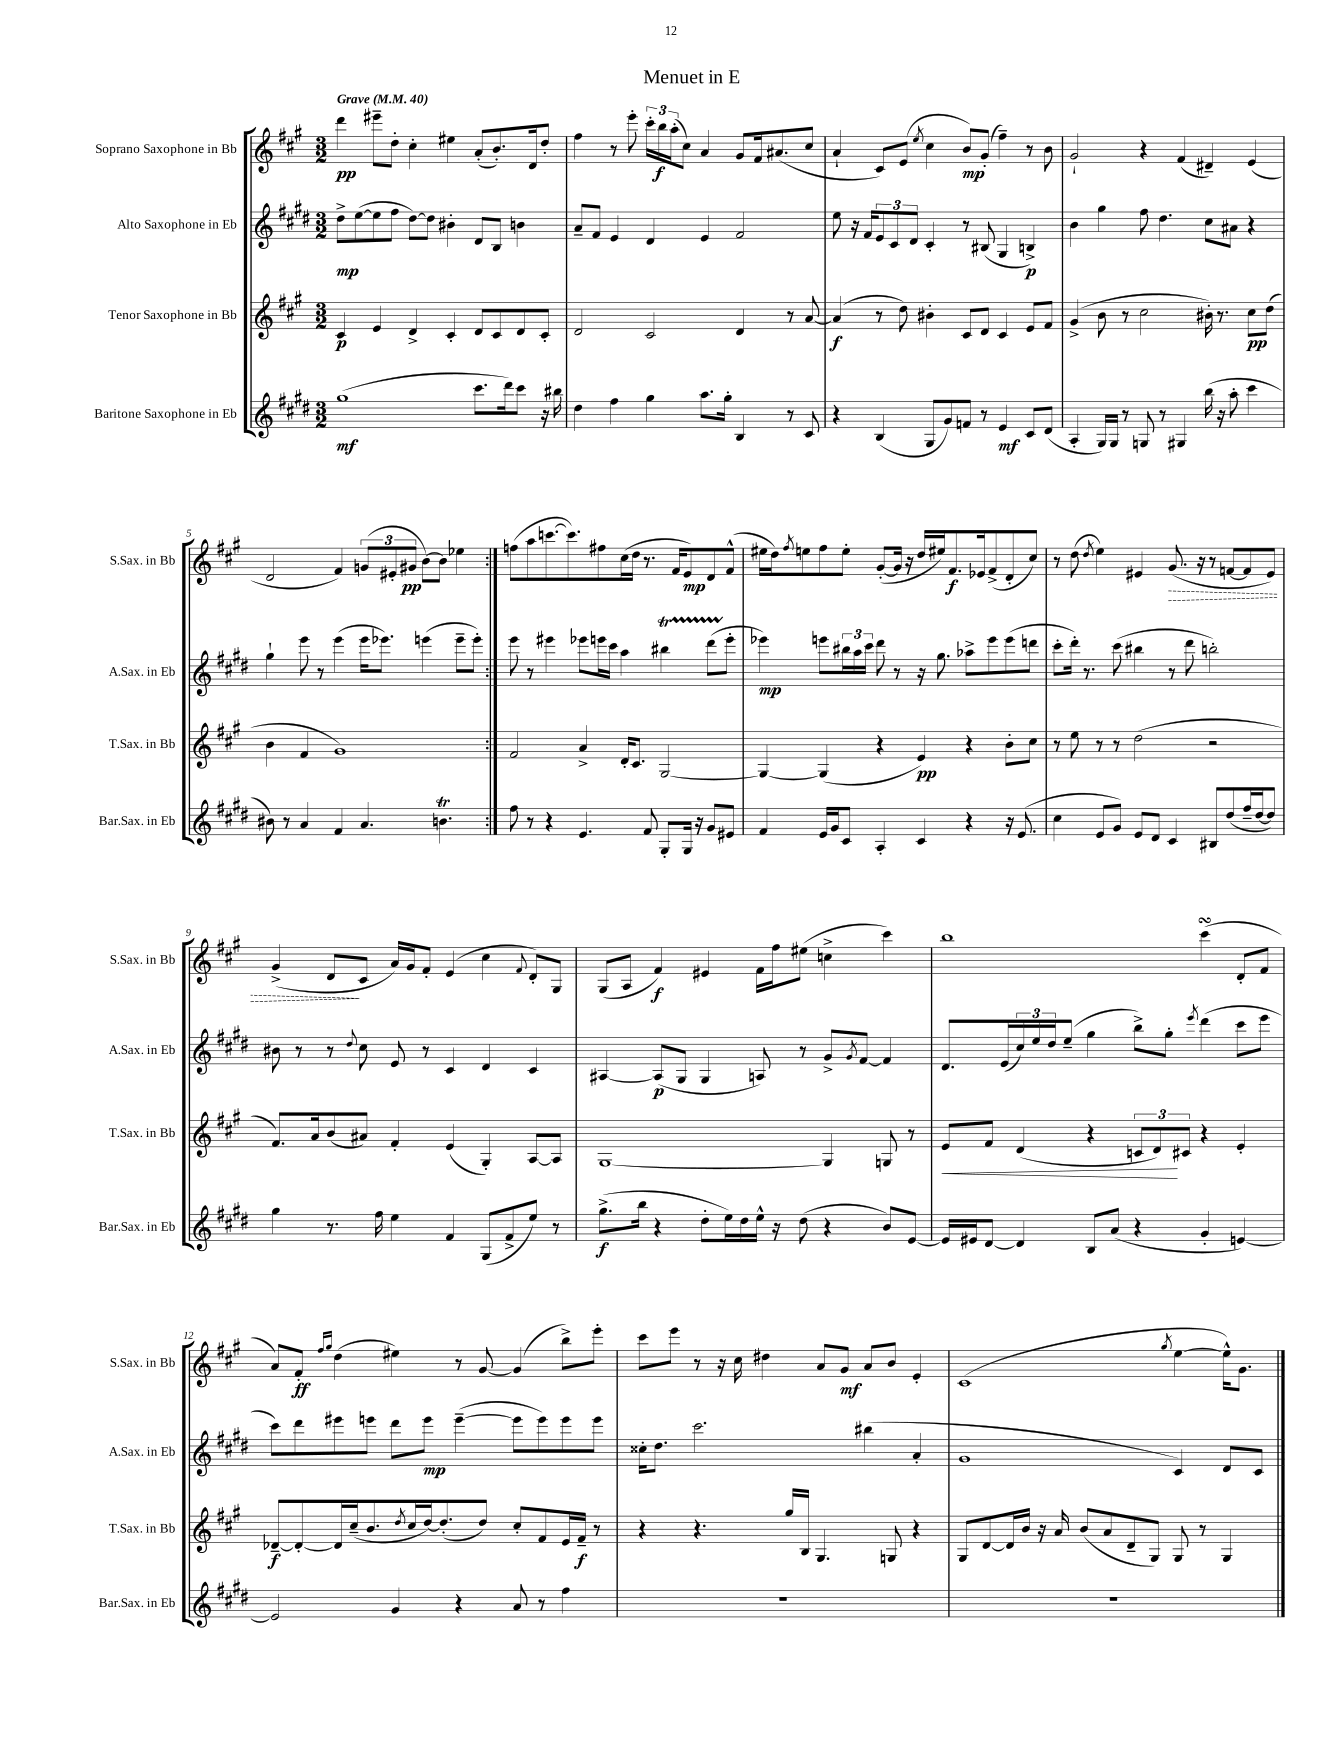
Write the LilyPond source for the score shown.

\header { title = "Menuet in E" }
<<
\new StaffGroup <<
\new Staff = "s0" \with { instrumentName = "Soprano Saxophone in Bb" shortInstrumentName = "S.Sax. in Bb" } {
    \clef treble \key a \major \numericTimeSignature \time 3/2 \tempo "Grave" 4 = 40
    \repeat volta 2 { d'''4\pp eis'''8-- d''8-. cis''4-. eis''4 a'8-.( b'8.-.) d'16 d''8-. |
    fis''4 r8 e'''8-. \tuplet 3/2 { cis'''16-. b''16\f a''16-.( } cis''8) a'4 gis'8 fis'16 ais'8.( cis''8 |
    a'4-! cis'8) e'8( \acciaccatura { e''8 } cis''4 b'8\mp) gis'8-.( fis''4--) r8 b'8 |
    gis'2-! r4 fis'4( dis'4--) e'4( |
    d'2 fis'4) \tuplet 3/2 { g'8( eis'8-. gis'8\pp } b'8~) b'8 ees''4 | }
    f''8( a''8 c'''8.~ c'''8.) fis''8 cis''16( d''16 r8. fis'16 e'8\mp) d'8 fis'8-^( |
    eis''16 d''16) \acciaccatura { fis''8 } e''8 fis''8 e''8-. gis'8~-.( gis'16 r16 d''16 eis''16) fis'8.\f ees'16 fis'8->( d'8-. cis''8) |
    r8 d''8( \acciaccatura { d''8 } e''4) eis'4 \once \override Hairpin.style = #'dashed-line gis'8.\>( r16 r8 f'8~ f'8 eis'8) |
    gis'4->( d'8\! cis'8 a'16) gis'16 fis'8-. e'4( cis''4 \appoggiatura { fis'8 } d'8-.) gis8 |
    gis8( a8 fis'4\f) eis'4 fis'16 fis''16 eis''8( c''4-> cis'''4) |
    b''1 cis'''4\turn( d'8-. fis'8 |
    a'8) fis'8-.\ff \grace { fis''16 gis''16 } d''4( eis''4) r8 gis'8~ gis'4( b''8->) e'''8-. |
    cis'''8 e'''8 r8 r16 cis''16 dis''4 a'8 gis'8\mf a'8 b'8 e'4-. |
    cis'1( \acciaccatura { gis''8 } e''4~ e''16-^) gis'8. \bar "|." |
}
\new Staff = "s1" \with { instrumentName = "Alto Saxophone in Eb" shortInstrumentName = "A.Sax. in Eb" } {
    \clef treble \key e \major \numericTimeSignature \time 3/2
    \repeat volta 2 { dis''8->\mp e''8~( e''8 fis''8 dis''8~) dis''8 bis'4-. dis'8 b8 b'4 |
    a'8-- fis'8 e'4 dis'4 e'4 fis'2 |
    e''8 r16 fis'16 \tuplet 3/2 { e'8 cis'8 dis'8 } cis'4-. r8 bis8( gis4 b4->\p) |
    b'4 gis''4 fis''8 dis''4. cis''8 ais'8 r4 |
    gis''4-! e'''8 r8 e'''4( e'''16 ees'''8.) e'''4( e'''8-- e'''8-.) | }
    e'''8 r8 eis'''4 ees'''8 e'''16 cis'''16 a''4 bis''4\startTrillSpan dis'''8( e'''8-.\stopTrillSpan |
    ees'''4\mp) e'''8 \tuplet 3/2 { bis''16 a''16 cis'''16 } dis'''8 r8 r16 gis''8. aes''8-> e'''8 e'''8( d'''8 |
    cis'''8-. dis'''16-.) r8. cis'''8( bis''4 r8 dis'''8 b''2-.) |
    bis'8 r8 r8 \appoggiatura { dis''8 } cis''8 e'8 r8 cis'4 dis'4 cis'4 |
    ais4~ ais8\p( gis8 gis4 a8) r8 gis'8-> \acciaccatura { gis'8 } fis'8~ fis'4 |
    dis'8. e'16( \tuplet 3/2 { cis''16) e''16 dis''16 } e''8--( gis''4 b''8->) gis''8-. \acciaccatura { e'''8 } dis'''4( cis'''8 e'''8 |
    cis'''8) dis'''8 eis'''8 e'''8 dis'''8 e'''8\mp e'''4~--( e'''8 e'''8) e'''8 e'''8 |
    cisis''16-. dis''8. cis'''2. bis''4( a'4-. |
    gis'1 cis'4) dis'8 cis'8 \bar "|." |
}
\new Staff = "s2" \with { instrumentName = "Tenor Saxophone in Bb" shortInstrumentName = "T.Sax. in Bb" } {
    \clef treble \key a \major \numericTimeSignature \time 3/2
    \repeat volta 2 { cis'4\p e'4 d'4-> cis'4-. d'8 cis'8 d'8 cis'8-. |
    d'2 cis'2 d'4 r8 a'8~ |
    a'4\f( r8 d''8) bis'4-. cis'8 d'8 cis'4 e'8 fis'8 |
    gis'4->( b'8 r8 cis''2 bis'16-.) r8. cis''8\pp d''8( |
    b'4 fis'4 gis'1) | }
    fis'2 a'4-> d'16-. cis'8. gis2~ |
    gis4~ gis4( r4 e'4\pp) r4 b'8-. cis''8 |
    r8 e''8 r8 r8 d''2( r2 |
    fis'8.) a'16 b'8( ais'8) fis'4-. e'4( gis4-.) a8~ a8 |
    gis1~ gis4 g8 r8 |
    e'8\< fis'8 d'4( r4 \tuplet 3/2 { c'8 d'8\!) cis'8 } r4 e'4-. |
    des'8~--\f des'8~-. des'16 cis''16--( b'8. \acciaccatura { d''8 } cis''16 d''16~) d''8.-.( d''8) cis''8-. fis'8 e'16 fis'16--\f r8 |
    r4 r4. gis''16 b16 gis4. g8 r4 |
    gis8 d'8~ d'16 b'16 r16 a'16 b'8( a'8 d'8-- gis8) gis8 r8 gis4 \bar "|." |
}
\new Staff = "s3" \with { instrumentName = "Baritone Saxophone in Eb" shortInstrumentName = "Bar.Sax. in Eb" } {
    \clef treble \key e \major \numericTimeSignature \time 3/2
    \repeat volta 2 { gis''1\mf( cis'''8. dis'''16) cis'''8 r16 bis''16 |
    dis''4 fis''4 gis''4 a''8. gis''16-. b4 r8 cis'8 |
    r4 b4( gis8 gis'8) f'8 r8 e'4\mf cis'8 dis'8( |
    a4-. gis16) gis16 r8 g8 r8 gis4 b''16( r16 a''8-. cis'''4 |
    bis'8) r8 a'4 fis'4 a'4. b'4.\trill | }
    fis''8 r8 r4 e'4. fis'8 gis8-. gis16 r16 gis'8 eis'8 |
    fis'4 e'16 gis'16 cis'8 a4-. cis'4 r4 r16 e'8.( |
    cis''4 e'8 gis'8) e'8 dis'8 cis'4 bis8 dis''8( fis''16-- dis''16~ dis''8) |
    gis''4 r8. fis''16 e''4 fis'4 gis8( fis'8-> e''8) r8 |
    gis''8.->\f( b''16 r4 dis''8-. e''16) dis''16 e''16-^ r16 dis''8( r4 b'8) e'8~ |
    e'16 eis'16 dis'8~ dis'4 b8 a'8( r4 gis'4-. e'4~) |
    e'2 gis'4 r4 a'8 r8 fis''4 |
    R1. |
    R1. \bar "|." |
}
>>
>>
